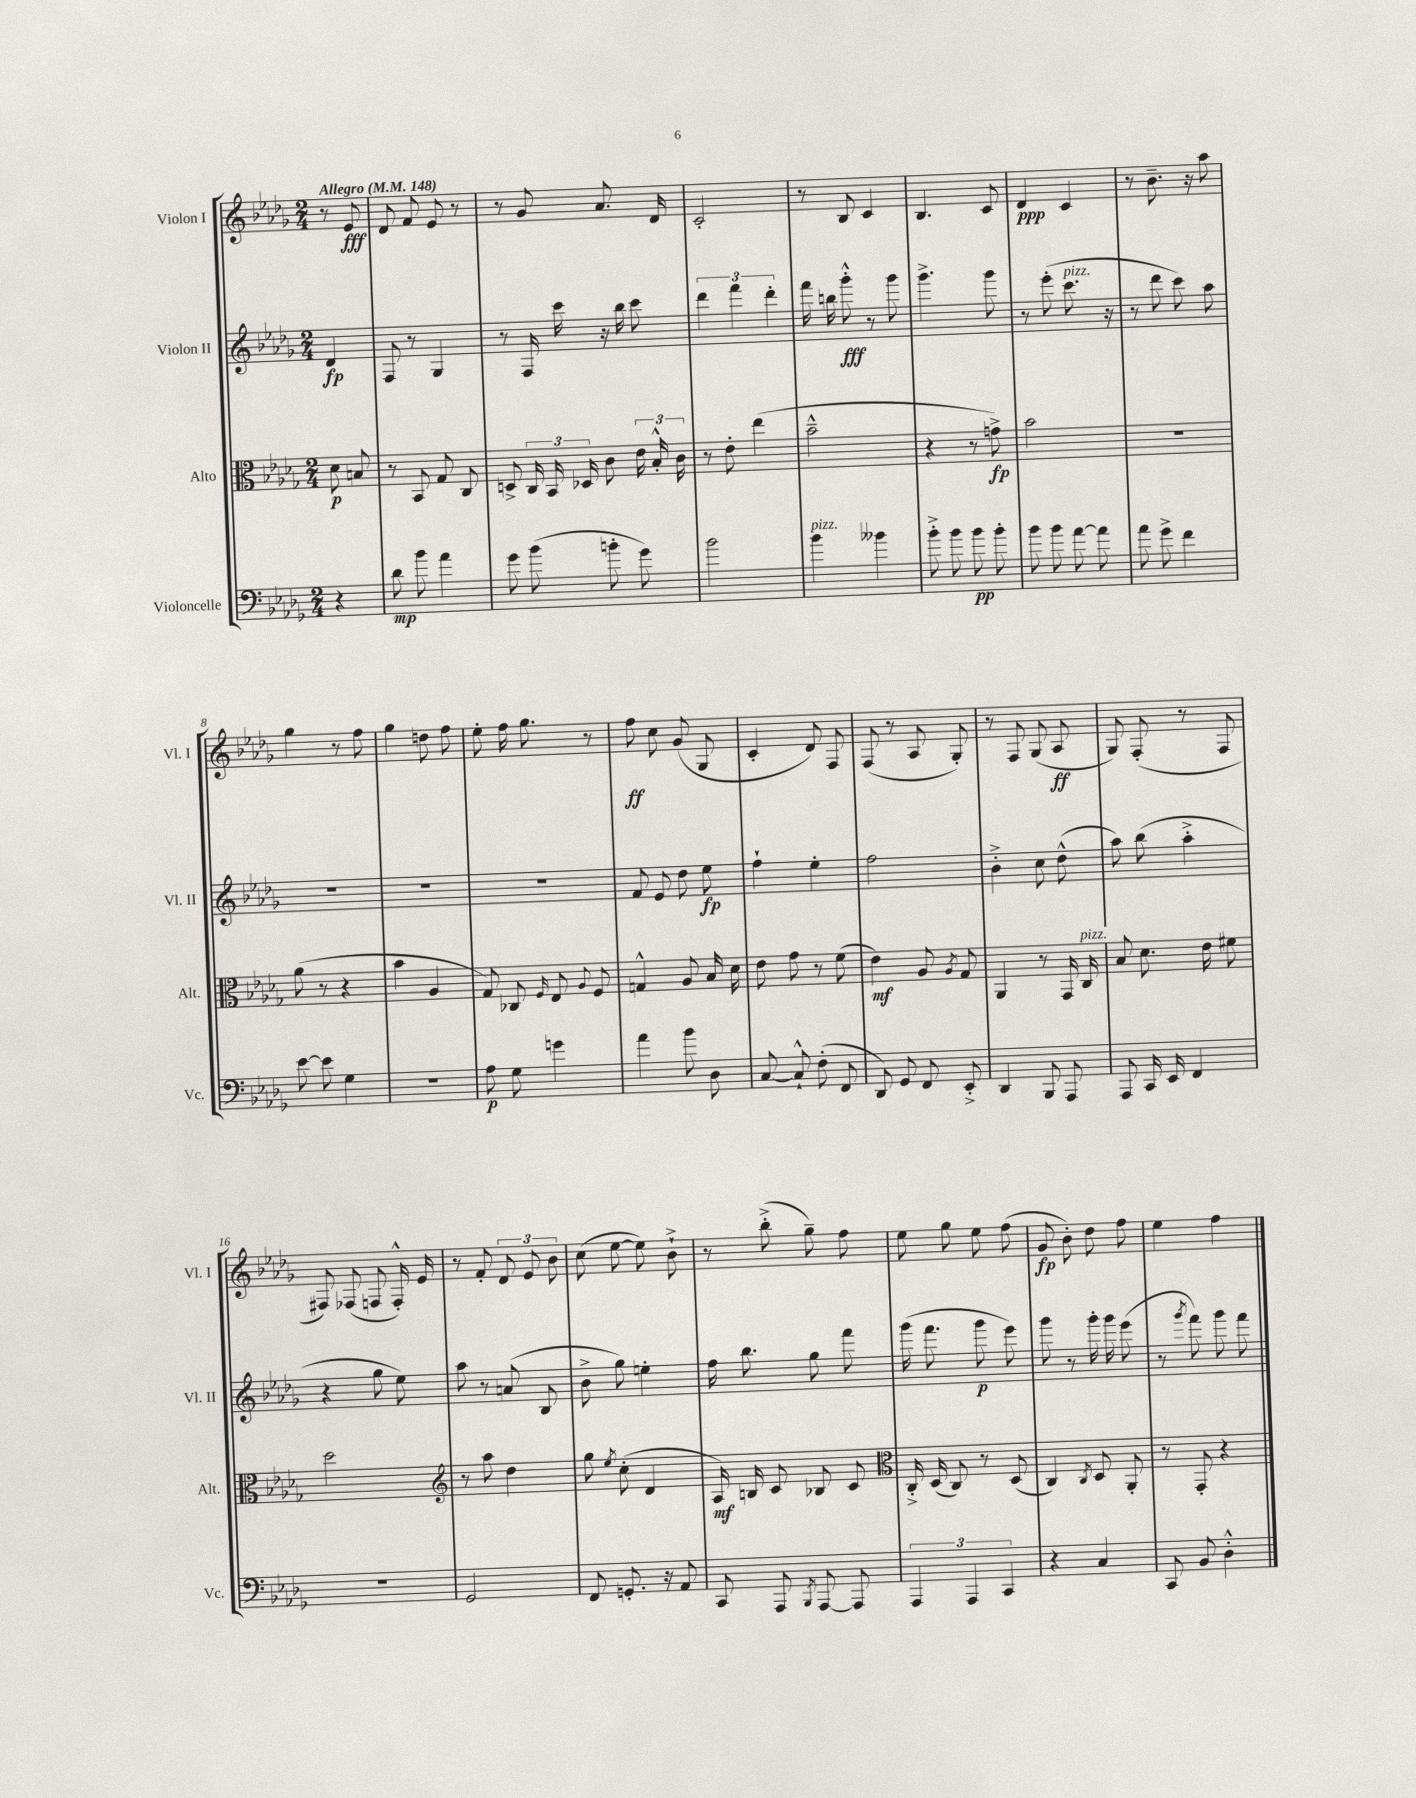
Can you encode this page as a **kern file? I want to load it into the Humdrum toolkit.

**kern	**kern	**kern	**kern
*staff4	*staff3	*staff2	*staff1
*clefF4	*clefC3	*clefG2	*clefG2
*k[b-e-a-d-g-]	*k[b-e-a-d-g-]	*k[b-e-a-d-g-]	*k[b-e-a-d-g-]
*M2/4	*M2/4	*M2/4	*M2/4
*MM148	*MM148	*MM148	*MM148
4r	8d-	4d-	8r
.	8B	.	8e-
=	=	=	=
8d-	8r	8F	8d-
8b-	8BB-	8r	8f
4a-	8G-	4G-	8e-
.	8C	.	8r
=	=	=	=
8g-	8D^	8r	8r
(8b-	24C	16F	8g-
.	24BB-	.	.
.	.	16ccc	.
.	24D-	.	.
8b'	8c	16r	8.a-
.	.	16bb-	.
8g-)	24e-	8ccc	.
.	24B-'^^	.	.
.	.	.	16d-
.	24c	.	.
=	=	=	=
2b-	8r	6ddd-	2c'
.	8e-'	.	.
.	.	6fff	.
.	(4ee-	.	.
.	.	6ddd-'	.
=	=	=	=
4b-	2b-~^^	16fff	8r
.	.	16bb	.
.	.	8ggg-'^^	8B-
4b--	.	8r	4c
.	.	8ggg-	.
=	=	=	=
8b-'^	4r	4.ggg-^	4.B-
8b-	.	.	.
8b-	8r	.	.
8b-'	8g^)	8ggg-	8c
=	=	=	=
8b-	2b-	8r	4d-
8b-	.	(8eee-'	.
[8a-	.	8.ccc	4c
8a-]	.	.	.
.	.	16r	.
=	=	=	=
8a-	2r	8r	8r
8g-^	.	8ddd-	8.b-~
4f	.	8ccc)	.
.	.	.	16r
.	.	8aa-	8aa-
=	=	=	=
[8e-	(8a-	2r	4gg-
8e-]	8r	.	.
4G-	4r	.	8r
.	.	.	8ff
=	=	=	=
2r	4b-	2r	4gg-
.	4A-	.	8dd
.	.	.	8ff
=	=	=	=
8A-	8G-)	2r	8ee-'
8G-	8C-	.	16ff
.	.	.	8.gg-
.	16qqF	.	.
4g	8E-	.	.
.	8qqA-	.	.
.	8F	.	8r
=	=	=	=
4a-	4G^^	8f	8ff
.	.	8e-	8cc
8b-	8A-	8dd-	(8g-
8D-	16B-	8ee-	8G-
.	16d-	.	.
=	=	=	=
[8C	8e-	4ff`	4c'
8C`^^]	8g-	.	.
(8F'	8r	4ee-'	8d-)
8FF	(8f	.	8F
=	=	=	=
8DD-)	4e-)	2ff	(8F
8GG-	.	.	8r
8FF	8A-	.	8A-
.	8qA-	.	.
8EE-'^	8G-	.	8G-')
=	=	=	=
4DD-	4AA-	4b-'^	8r
.	.	.	8F
8BBB-	8r	8cc	(8G-
8AAA-	16GG-	(8dd-^^	8A-
.	16C	.	.
=	=	=	=
8AAA-	8B-	8aa-)	8G-)
16CC	8.d-	(8bb-	(8F'
16EE-	.	.	.
4FF	.	4aa-'^	8r
.	16e-	.	.
.	8f#	.	8F
=	=	=	=
2r	2dd-	4r	8F#)
.	.	.	(8F-
.	.	8gg-	8F
.	.	8ee-)	16F'^^)
.	.	.	16e-
=	=	=	=
*	*clefG2	*	*
2GG-	8r	8aa-	8r
.	8aa-	8r	8f'
.	4dd-	(8a	12d-
.	.	.	12e-
.	.	8B-	.
.	.	.	12b-
=	=	=	=
8FF	8gg-	8b-^	(8cc
.	8qee-	.	.
8.GG'	(8cc'	8gg-)	[8ee-
.	4d-	4ee'	8ee-])
16r	.	.	.
8AA-	.	.	8b-`^
=	=	=	=
8CC	16A-)	16ff	8r
.	16B	8.bb-	.
8AAA-	8c	.	(8bb-'^
8qBBB-	.	.	.
[8AAA-	8B-	8gg-	8gg-~)
8AAA-]	8c	8fff	8ff
=	=	=	=
*	*clefC3	*	*
6AAA-	16C'^	(16ggg-	8ee-
.	(16D-	8.fff	.
.	8C)	.	8gg-
6AAA-	.	.	.
.	8r	8ggg-	8ee-
6CC	.	.	.
.	(8D-	8eee-)	(8ff
=	=	=	=
4r	4C)	8ggg-	8g-
.	.	8r	8b-')
.	8qC	.	.
4C	8D-	16ggg-'	8dd-
.	.	16ggg-	.
.	8AA-'	(8eee-	8ff
=	=	=	=
8CC	8r	8r	4ee-
.	.	8qggg-	.
8BB-	8GG-'	8fff)	.
4D-'^^	4r	8ggg-	4ff
.	.	8fff	.
==	==	==	==
*-	*-	*-	*-
